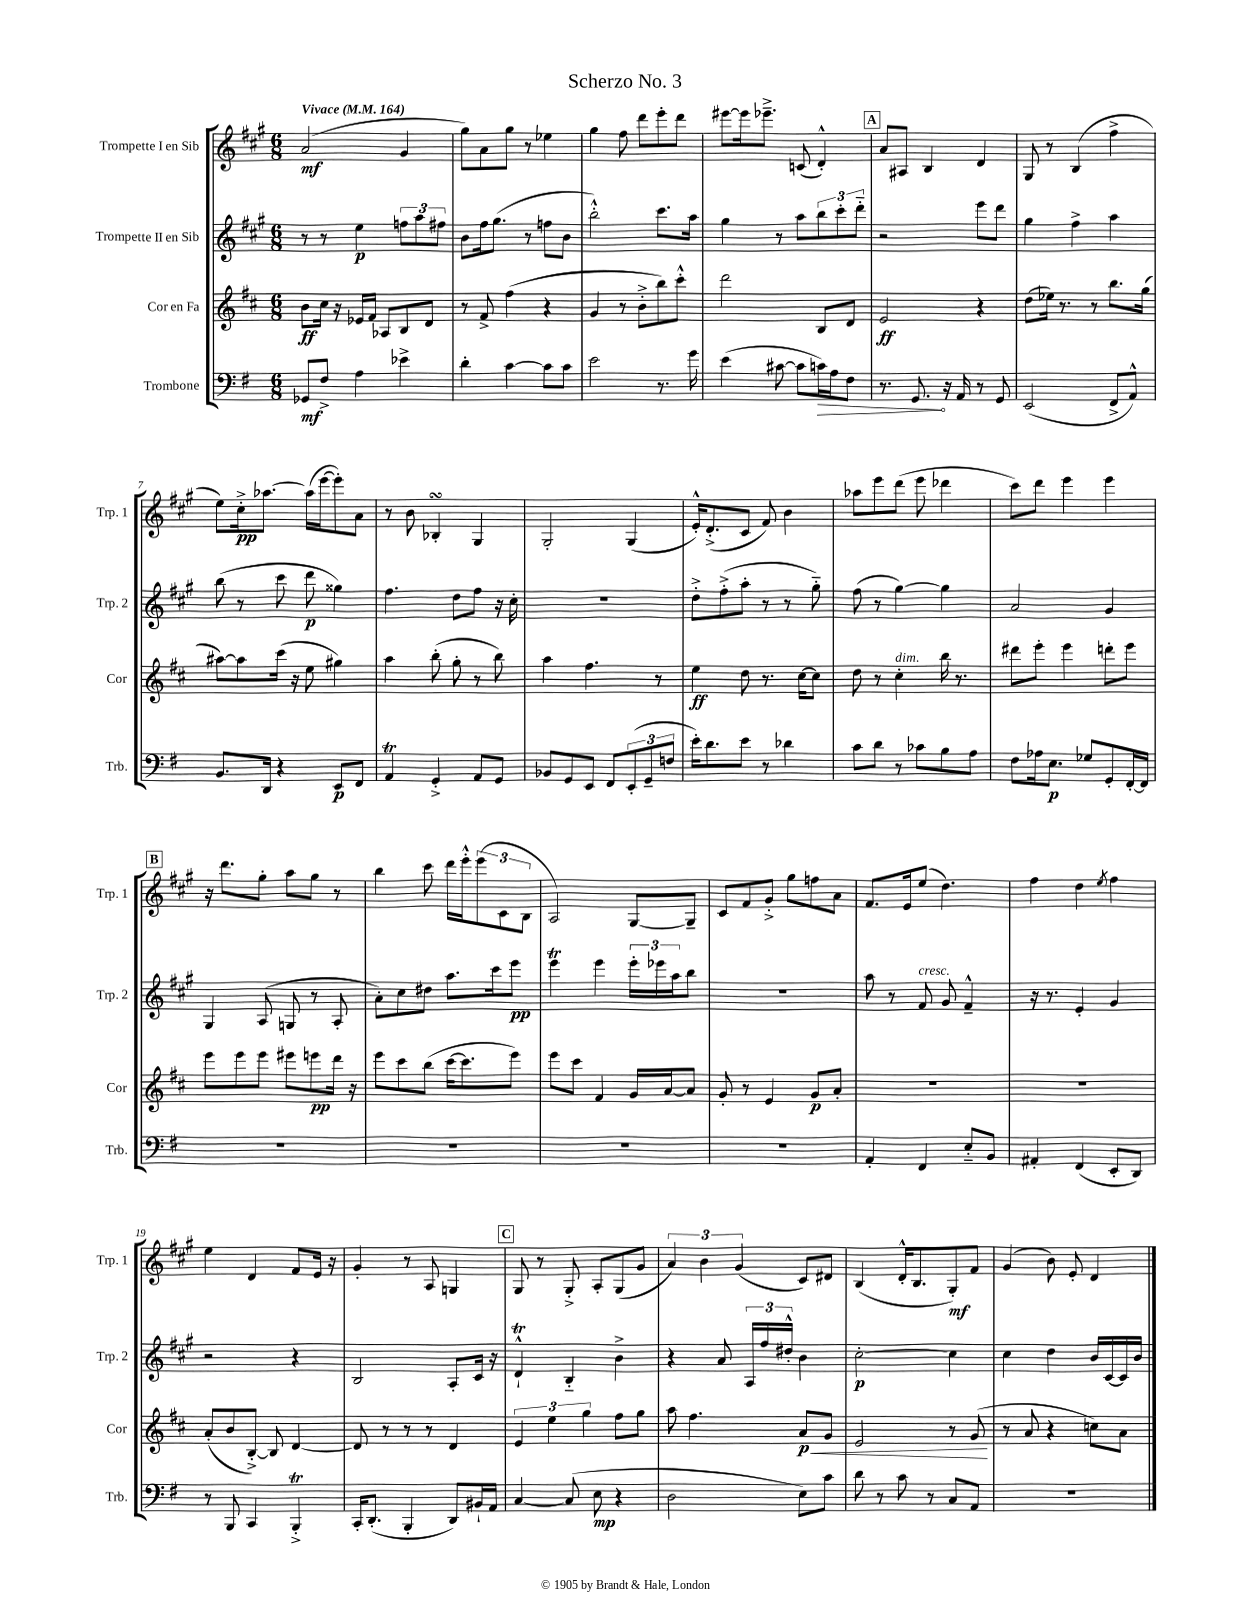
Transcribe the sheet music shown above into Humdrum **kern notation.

**kern	**dynam	**kern	**dynam	**kern	**dynam	**kern	**dynam
*part4	*part4	*part3	*part3	*part2	*part2	*part1	*part1
*staff4	*staff4	*staff3	*staff3	*staff2	*staff2	*staff1	*staff1
*I"Trombone	*	*I"Cor en Fa	*	*I"Trompette II en Sib	*	*I"Trompette I en Sib	*
*I'Trb.	*	*I'Cor	*	*I'Trp. 2	*	*I'Trp. 1	*
*clefF4	*	*clefG2	*	*clefG2	*	*clefG2	*
*k[f#]	*	*k[f#c#]	*	*k[f#c#g#]	*	*k[f#c#g#]	*
*M6/8	*	*M6/8	*	*M6/8	*	*M6/8	*
*MM164	*	*MM164	*	*MM164	*	*MM164	*
=1	=1	=1	=1	=1	=1	=1	=1
!	!	!	!	!	!	!LO:TX:a:B:t=Vivace	!
8GG-X/L	mf	8b\L	ff	8r	.	(2a/	mf
8F#^/J	.	16cc#\Jk	.	8r	.	.	.
.	.	16r	.	.	.	.	.
4A\	.	16e-X/LL	.	4ee\	p	.	.
.	.	16f#/JJ	.	.	.	.	.
.	.	8A-X/L	.	.	.	.	.
4e-X^\	.	8B/	.	12ffn\L	.	4g#/	.
.	.	.	.	12aa\	.	.	.
.	.	8d/J	.	.	.	.	.
.	.	.	.	12ff#X\J	.	.	.
=2	=2	=2	=2	=2	=2	=2	=2
4d'\	.	8r	.	8b\L	.	8gg#\L)	.
.	.	8f#^/	.	16ff#\k	.	8a\	.
.	.	.	.	(8.gg#\J	.	.	.
[4c\	.	(4ff#\	.	.	.	8gg#\J	.
.	.	.	.	8r	.	8r	.
8c\L]	.	4r	.	8ffn\L	.	4ee-X\	.
8c\J	.	.	.	8b\J	.	.	.
=3	=3	=3	=3	=3	=3	=3	=3
2e\	.	4g/	.	2bb'^^\)	.	4gg#\	.
.	.	8r	.	.	.	8ff#\	.
.	.	8b'^\L	.	.	.	8ddd\L	.
8.r	.	8bb\)	.	8.ccc#\L	.	8eee'\	.
.	.	8ccc#'^^\J	.	.	.	8ddd\J	.
16g\	.	.	.	16aa\Jk	.	.	.
=4	=4	=4	=4	=4	=4	=4	=4
(4e\	.	2ddd\	.	4gg#\	.	[8eee#X\L	.
.	.	.	.	.	.	16eee#\k]	.
.	.	.	.	.	.	8.eee-X~^\J	.
[8c#X\	.	.	.	8r	.	.	.
8c#\L]	.	.	.	8aa\L	.	(8cn/	.
!	!LO:HP:b	!	!	!	!	!	!
16cn\L)	>	8B/L	.	12bb\	.	4d'^^/)	.
16A\J	.	.	.	.	.	.	.
.	.	.	.	12ccc#'\	.	.	.
8F#\J	.	8d/J	.	.	.	.	.
.	.	.	.	12ddd\J	.	.	.
!!LO:REH:place=s1:t=A
=5	=5	=5	=5	=5	=5	=5	=5
8.r	.	2e/	ff	2r	.	8a/L	.
.	.	.	.	.	.	8A#X/J	.
8.GG/	.	.	.	.	.	.	.
.	.	.	.	.	.	4B/	.
16r	]	.	.	.	.	.	.
16AA/	.	.	.	.	.	.	.
8r	.	4r	.	8eee\L	.	4d/	.
8GG/	.	.	.	8ddd\J	.	.	.
=6	=6	=6	=6	=6	=6	=6	=6
(2EE/	.	(8dd\L	.	4gg#\	.	8G#/	.
.	.	16ee-X\Jk)	.	.	.	8r	.
.	.	8.r	.	.	.	.	.
.	.	.	.	4ff#^\	.	(4B/	.
.	.	8r	.	.	.	.	.
8FF#^/L	.	8.bb\L	.	4aa\	.	4ff#^\	.
8AA^^/J)	.	.	.	.	.	.	.
.	.	(16gg\Jk	.	.	.	.	.
!!LO:LB:g=z
=7	=7	=7	=7	=7	=7	=7	=7
8.BB/L	.	[8aa#X\L)	.	(8bb\	.	8ee\L)	.
.	.	8aa#\]	.	8r	.	16cc#'^\k	pp
16DD/Jk	.	.	.	.	.	[8.aa-X\J	.
4r	.	(16ccc#\Jk	.	8ccc#\	.	.	.
.	.	16r	.	.	.	.	.
.	.	8ee\	.	8ddd\	p	(16aa-\LL]	.
.	.	.	.	.	.	[16eee\J	.
8EE/L	p	4gg#X\)	.	4gg##X\)	.	8eee'\])	.
8FF#/J	.	.	.	.	.	8a\J	.
=8	=8	=8	=8	=8	=8	=8	=8
4AAT/	.	4aa\	.	4.ff#\	.	8r	.
.	.	.	.	.	.	8b\	.
4GG'^/	.	(8bb'\	.	.	.	4B-XsSSs'/	.
.	.	8gg'\	.	8dd\L	.	.	.
8AA/L	.	8r	.	8ff#\J	.	4G#/	.
8GG/J	.	8bb\)	.	16r	.	.	.
.	.	.	.	16cc#'\	.	.	.
=9	=9	=9	=9	=9	=9	=9	=9
8BB-X/L	.	4aa\	.	2.r	.	2G#'/	.
8GG/	.	.	.	.	.	.	.
8EE/J	.	4.ff#\	.	.	.	.	.
8FF#/L	.	.	.	.	.	.	.
(12EE'/	.	.	.	.	.	(4G#/	.
12GG~/	.	.	.	.	.	.	.
.	.	8r	.	.	.	.	.
12Fn/J	.	.	.	.	.	.	.
=10	=10	=10	=10	=10	=10	=10	=10
16e'\KL)	.	4ee\	ff	8dd'^\L	.	16e'^^/KL)	.
8.d\	.	.	.	.	.	(8.d'^/	.
.	.	.	.	(8ff#'^\	.	.	.
8e\J	.	8dd\	.	8aa'\J	.	8c#/J	.
8r	.	8.r	.	8r	.	8f#/)	.
4d-X\	.	.	.	8r	.	4b\	.
.	.	[16cc#\KL	.	.	.	.	.
.	.	8cc#\J]	.	8gg#\)	.	.	.
=11	=11	=11	=11	=11	=11	=11	=11
8c\L	.	8dd\	.	(8ff#\	.	8aa-X\L	.
8d\J	.	8r	.	8r	.	8eee\	.
!	!	!LO:TX:a:i:t=dim.	!	!	!	!	!
8r	.	4cc#'\	.	[4gg#\)	.	(8ddd\J	.
8c-X\L	.	.	.	.	.	8eee\	.
8B\	.	16bb\	.	4gg#\]	.	4ddd-X\	.
.	.	8.r	.	.	.	.	.
8A\J	.	.	.	.	.	.	.
=12	=12	=12	=12	=12	=12	=12	=12
8F#\L	.	8ddd#X\L	.	2a/	.	8ccc#\L)	.
16A-X\k	.	8eee'\J	.	.	.	8ddd\J	.
8.E\J	p	.	.	.	.	.	.
.	.	4eee\	.	.	.	4eee\	.
8G-X/L	.	.	.	.	.	.	.
8GG'/	.	8dddn'\L	.	4g#/	.	4eee\	.
[16FF#'/L	.	8eee\J	.	.	.	.	.
16FF#/JJ]	.	.	.	.	.	.	.
!!LO:LB:g=z
!!LO:REH:place=s1:t=B
=13	=13	=13	=13	=13	=13	=13	=13
2.r	.	8eee\L	.	4G#/	.	16r	.
.	.	.	.	.	.	8.ddd\L	.
.	.	8eee\	.	.	.	.	.
.	.	8eee\J	.	(8A/	.	8gg#'\J	.
.	.	8eee#X\L	.	8Gn/	.	8aa\L	.
.	.	8eeen\	pp	8r	.	8gg#\J	.
.	.	16ddd\Jk	.	8A'/	.	8r	.
.	.	16r	.	.	.	.	.
=14	=14	=14	=14	=14	=14	=14	=14
2.r	.	8eee\L	.	8a'\L)	.	4bb\	.
.	.	8ccc#\	.	8cc#\	.	.	.
.	.	(8bb\J	.	8dd#X\J	.	8ccc#\	.
.	.	[16ccc#\KL	.	8.aa\L	.	16ddd\LL	.
.	.	8.ccc#\]	.	.	.	16eee'^^\J	.
.	.	.	.	.	.	(12eee\	.
.	.	.	.	16ccc#\k	.	.	.
.	.	.	.	.	.	12c#\	.
.	.	8eee\J)	.	8eee\J	pp	.	.
.	.	.	.	.	.	12B\J	.
=15	=15	=15	=15	=15	=15	=15	=15
2.r	.	8eee\L	.	4eeeT\	.	2A/)	.
.	.	8ccc#\J	.	.	.	.	.
.	.	4f#/	.	4eee\	.	.	.
.	.	16g/LL	.	24eee'\LL	.	[8G#/L	.
.	.	.	.	24eee-X\	.	.	.
.	.	[16a/J	.	.	.	.	.
.	.	.	.	24aa\J	.	.	.
.	.	8a/J]	.	8bb\J	.	8G#~/J]	.
=16	=16	=16	=16	=16	=16	=16	=16
2.r	.	8g'/	.	2.r	.	8c#/L	.
.	.	8r	.	.	.	8f#/	.
.	.	4e/	.	.	.	8g#'^/J	.
.	.	.	.	.	.	8gg#\L	.
.	.	8g/L	p	.	.	8ffn\	.
.	.	8a'/J	.	.	.	8a\J	.
=17	=17	=17	=17	=17	=17	=17	=17
4AA'/	.	2.r	.	8aa\	.	8.f#/L	.
.	.	.	.	8r	.	.	.
.	.	.	.	.	.	16e/k	.
!	!	!	!	!LO:TX:a:i:t=cresc.	!	!	!
4FF#/	.	.	.	8f#/	.	(8ee/J	.
.	.	.	.	8g#/	.	4.dd\)	.
8E/L	.	.	.	4f#~^^/	.	.	.
8BB/J	.	.	.	.	.	.	.
=18	=18	=18	=18	=18	=18	=18	=18
4AA#X'/	.	2.r	.	16r	.	4ff#\	.
.	.	.	.	8.r	.	.	.
(4FF#/	.	.	.	4e'/	.	4dd\	.
.	.	.	.	.	.	8qee/	.
8EE'/L	.	.	.	4g#/	.	4ff#\	.
8DD/J)	.	.	.	.	.	.	.
!!LO:LB:g=z
=19	=19	=19	=19	=19	=19	=19	=19
8r	.	(8a'/L	.	2r	.	4ee\	.
8BBB/	.	8b/	.	.	.	.	.
4CC/	.	[8B'^/J)	.	.	.	4d/	.
.	.	8B/]	.	.	.	.	.
4BBBt'^/	.	[4d/	.	4r	.	8f#/L	.
.	.	.	.	.	.	16e/Jk	.
.	.	.	.	.	.	16r	.
=20	=20	=20	=20	=20	=20	=20	=20
16CC'/KL	.	8d/]	.	2B/	.	4g#'/	.
(8.DD'/J	.	.	.	.	.	.	.
.	.	8r	.	.	.	.	.
4BBB'/	.	8r	.	.	.	8r	.
.	.	8r	.	.	.	8A/	.
8DD/L)	.	4d/	.	8A'/L	.	4Gn/	.
16BB#X`/L	.	.	.	16c#/Jk	.	.	.
16AA/JJ	.	.	.	16r	.	.	.
!!LO:REH:place=s1:t=C
=21	=21	=21	=21	=21	=21	=21	=21
[4C/	.	6e/	.	4dT`^^/	.	8G#/	.
.	.	.	.	.	.	8r	.
.	.	6ee\	.	.	.	.	.
(8C/]	.	.	.	4B/	.	8G#'^/	.
.	.	6gg\	.	.	.	.	.
8E\	mp	.	.	.	.	8A'/L	.
4r	.	8ff#\L	.	4b^\	.	(8G#/	.
.	.	8gg\J	.	.	.	8g#/J	.
=22	=22	=22	=22	=22	=22	=22	=22
2D\	.	8aa\	.	4r	.	6a/)	.
.	.	4.ff#\	.	.	.	.	.
.	.	.	.	.	.	6b\	.
.	.	.	.	8a/	.	.	.
.	.	.	.	.	.	(6g#/	.
.	.	.	.	24A/LL	.	.	.
.	.	.	.	24ff#/	.	.	.
.	.	.	.	24dd#X'^^/JJ	.	.	.
!	!	!	!LO:HP:b	!	!	!	!
8E\L)	.	8a/L	< p	4b\	.	8c#/L)	.
8c\J	.	8g/J	.	.	.	8d#X/J	.
=23	=23	=23	=23	=23	=23	=23	=23
8d\	.	2e/	.	[2cc#'\	p	(4B/	.
8r	.	.	.	.	.	.	.
8c\	.	.	.	.	.	16d'^^/KL	.
.	.	.	.	.	.	8.B/	.
8r	.	.	.	.	.	.	.
8C/L	.	8r	.	4cc#\]	.	8G#'/)	mf
8AA/J	.	(8g/	.	.	.	8f#/J	.
.	.	.	[	.	.	.	.
=24	=24	=24	=24	=24	=24	=24	=24
2.r	.	8r	.	4cc#\	.	(4g#/	.
.	.	8a/	.	.	.	.	.
.	.	4r	.	4dd\	.	8b\)	.
.	.	.	.	.	.	8e'/	.
.	.	8ccn\L)	.	16b/LL	.	4d/	.
.	.	.	.	[16c#/	.	.	.
.	.	8a\J	.	16c#/]	.	.	.
.	.	.	.	16b/JJ	.	.	.
==	==	==	==	==	==	==	==
*-	*-	*-	*-	*-	*-	*-	*-
